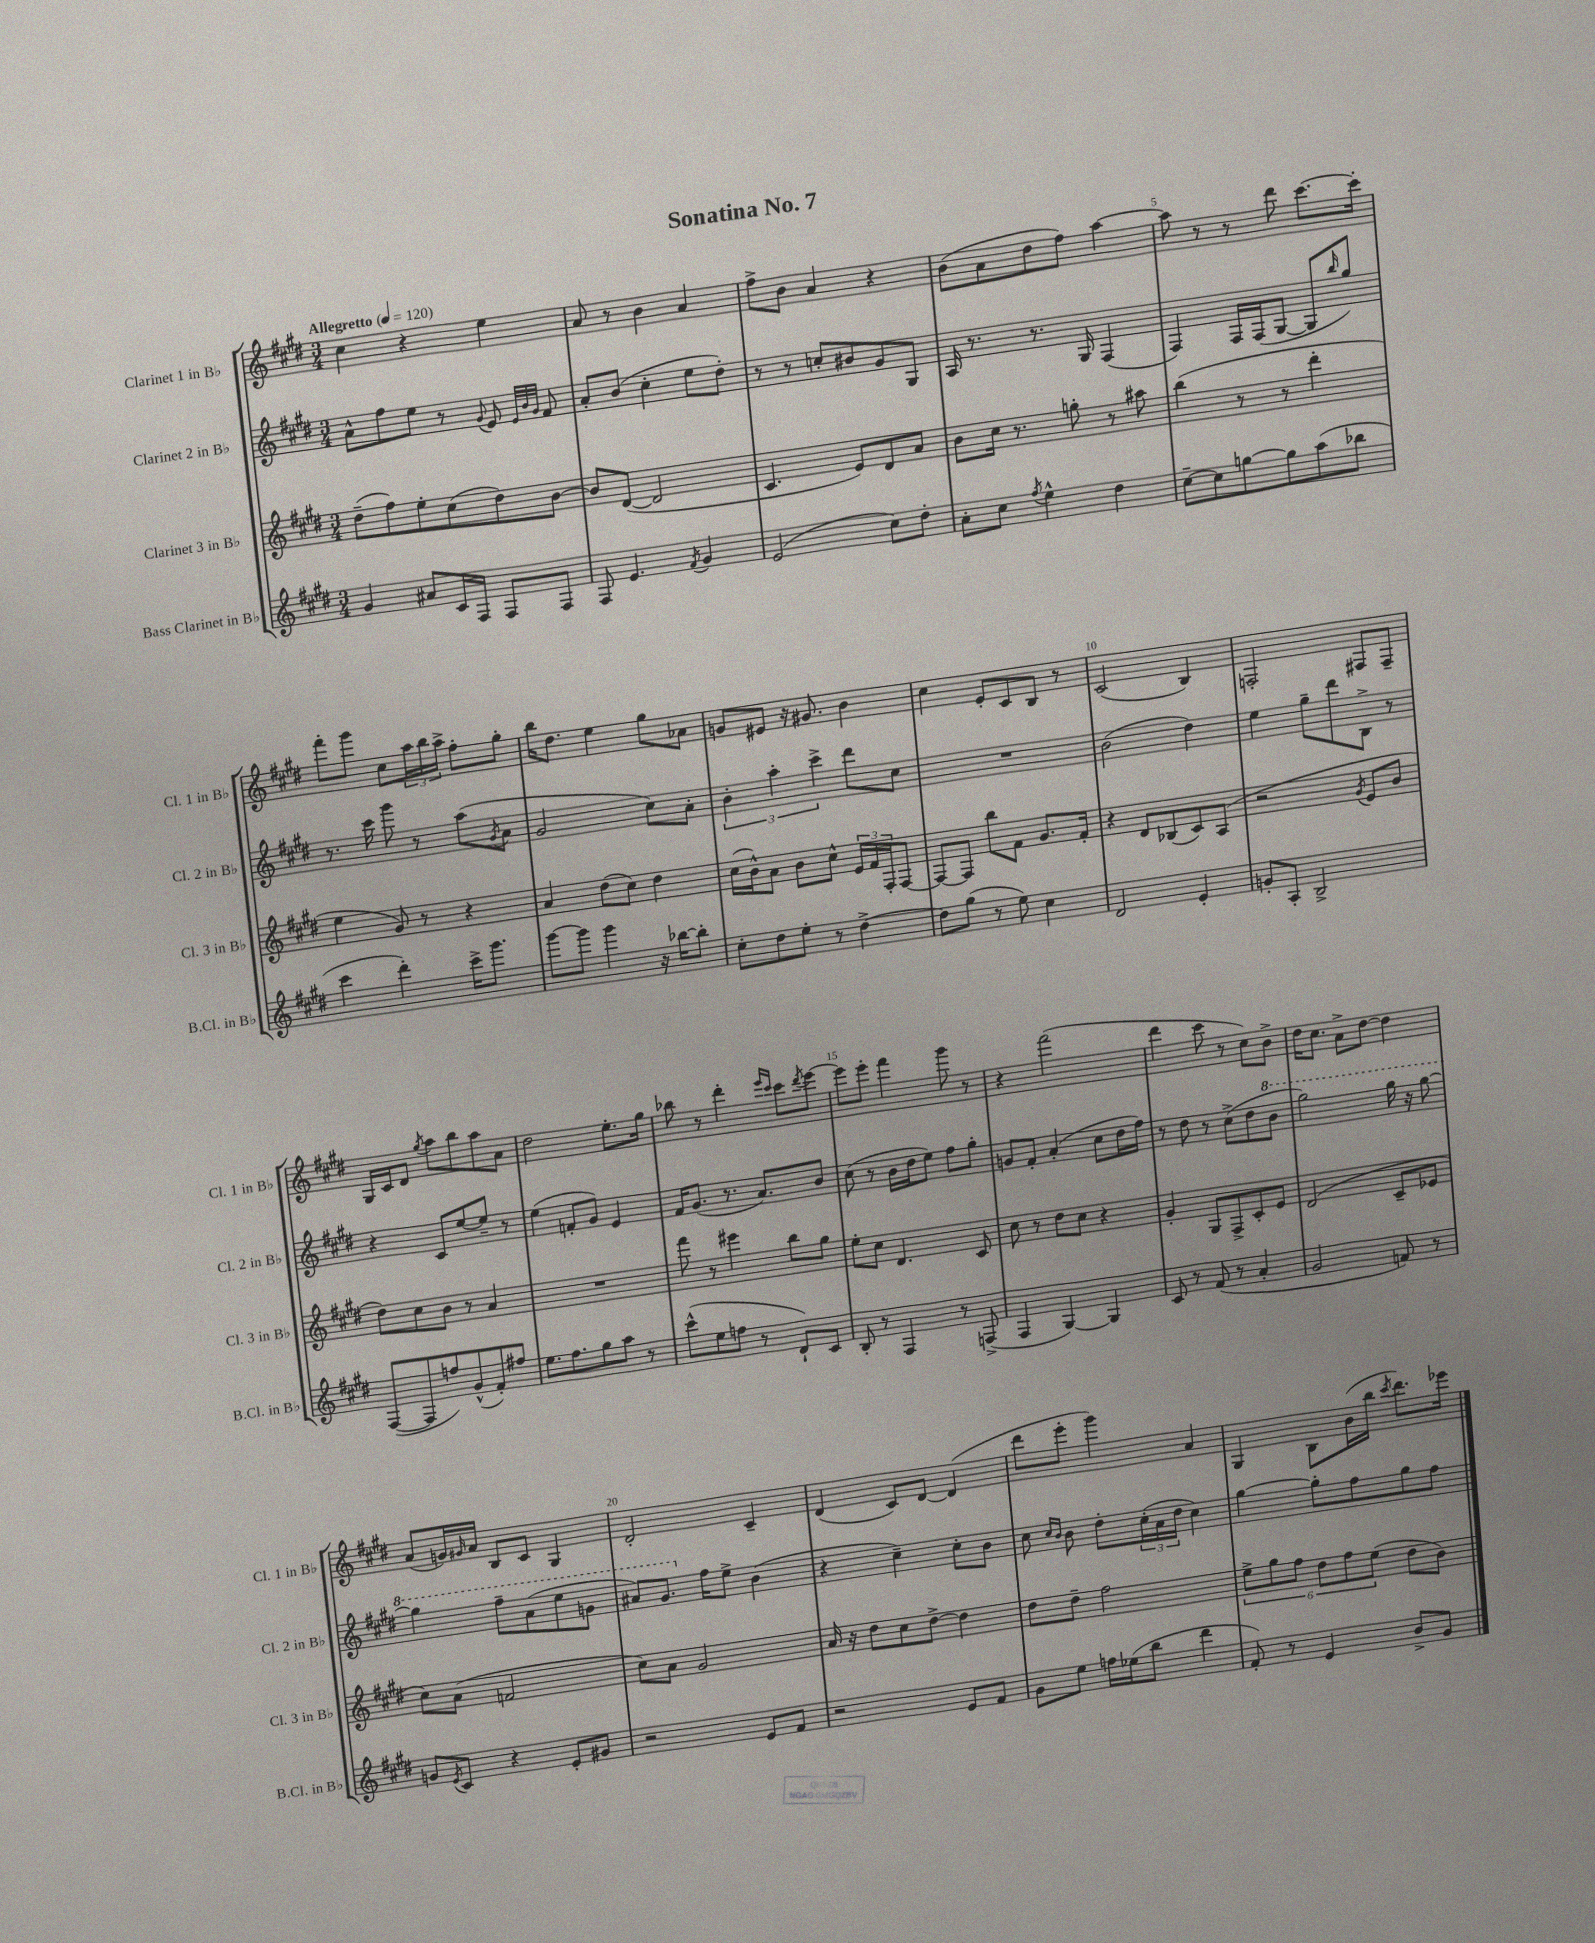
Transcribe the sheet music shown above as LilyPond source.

\header { title = "Sonatina No. 7" }
<<
\new StaffGroup <<
\new Staff = "s0" \with { instrumentName = "Clarinet 1 in Bb" shortInstrumentName = "Cl. 1 in Bb" } {
    \clef treble \key e \major \numericTimeSignature \time 3/4 \tempo "Allegretto" 4 = 120
    cis''4 r4 e''4 |
    a'8 r8 b'4 a'4 |
    fis''8-> b'8 a'4 r4 |
    b'8( a'8 dis''8 fis''8) a''4~ |
    a''8 r8 r8 dis'''8 cis'''8.~ cis'''16-. |
    fis'''8-. gis'''8 cis''8 \tuplet 3/2 { a''16 b''16 a''16-> } fis''8-. gis''8-. |
    b''16 dis''8. e''4 gis''8 aes'8 |
    g'8 eis'8 r16 gis'8. b'4 |
    cis''4 e'8-. cis'8 b8 r8 |
    cis'2( b4) |
    f2-. fis8 fis8-- |
    gis16 cis'16 dis'8 \acciaccatura { gis''8 } a''8 b''8 a''8 a'8 |
    dis''2 e''8.-. gis''16 |
    bes''8 r8 dis'''4-. \grace { e'''16 cis'''16 } cis'''8 \acciaccatura { dis'''8 } e'''8~ |
    e'''8 e'''8-. fis'''4 gis'''8 r8 |
    r4 fis'''2( |
    dis'''4 cis'''8 r8 cis''8) b'8-> |
    dis''16 cis''8. a'8-> dis''8~ dis''4 |
    a'8( g'16) \grace { gis'16 } a'16 b8 cis'8 gis4 |
    dis'2-. cis'4-- |
    dis'4( cis'8) dis'8~ dis'4( |
    dis'''8 e'''8-. gis'''4) a'4 |
    gis4 b8 b'16( b''16 \acciaccatura { cis'''8 } dis'''8.) ees'''16 \bar "|." |
}
\new Staff = "s1" \with { instrumentName = "Clarinet 2 in Bb" shortInstrumentName = "Cl. 2 in Bb" } {
    \clef treble \key e \major \numericTimeSignature \time 3/4
    a'8-^ fis''8 e''8 r8 \appoggiatura { gis'8 } e'8 \grace { e'32 b'32 gis'32 } fis'8 |
    a'8-. b'8( cis''4-. e''8 dis''8-.) |
    r8 r8 c''8-. bis'8 gis'8 gis8 |
    a16 r8. r8. gis16 fis4( |
    fis4) fis16 fis16( gis8~ gis8 \grace { b''16 } gis''8) |
    r8. cis'''16 gis'''8 r8 a''8( \acciaccatura { gis'8 } a'8 |
    gis'2 cis''8) a'8-. |
    \tuplet 3/2 { b'4-. a''4-. cis'''4-> } dis'''8 cis''8 |
    R2. |
    b'2( dis''4) |
    e''4 gis''8-- dis'''8 b8-> r8 |
    r4 cis'8 e''8~ e''8-- r8 |
    e''4( f'8-. gis'8) e'4 |
    fis'16 gis'8.( r8. a'8.) b'8 |
    cis''8( r8 b'16 dis''16 e''8) fis''8 gis''8-. |
    g'8 fis'8-. a'4-.( cis''8 dis''16 fis''16) |
    r8 dis''8 r8 cis''8->( dis''8 \ottava #1 b''8 |
    gis'''2) gis'''16 r16 gis'''8~ |
    gis'''4 fis'''8-- a''8( e'''8 g''8 |
    ais''8) gis''8. \ottava #0 fis''16 e''8-> b'4( |
    r4 cis''4--) cis''8-. b'8 |
    cis''8 \grace { cis''16 b'16 } b'8 dis''8-. \tuplet 3/2 { cis''16-.( a'16 dis''16 } cis''4) |
    gis''4~ gis''8-. fis''8 gis''8 fis''8 \bar "|." |
}
\new Staff = "s2" \with { instrumentName = "Clarinet 3 in Bb" shortInstrumentName = "Cl. 3 in Bb" } {
    \clef treble \key e \major \numericTimeSignature \time 3/4
    dis''8--( fis''8) e''8-. cis''8( dis''8) b'8~ |
    b'8 dis'8~( dis'2 |
    cis'4. e'8) dis'8 a'8 |
    b'8 cis''16 r8. g''8-. r8 ais''8 |
    b''4( r8 r8 dis'''4-. |
    e''4 gis'8) r8 r4 |
    a'4 dis''8( cis''8) dis''4 |
    cis''16( b'16-^) a'8 b'8 cis''8-^ \tuplet 3/2 { e'16 fis'16 fis16-. } fis8~ |
    fis8~ fis8 b''8 fis'8 gis'8. fis'16-. |
    r4 dis'8 bes8( cis'8) a8( |
    r2 \acciaccatura { gis'8 } e'8 b'8 |
    dis''8) cis''8 b'8 r8 a'4 |
    R2. |
    fis'''8 r8 eis'''4 b''8 gis''8 |
    e''8-. cis''8 dis'4. cis'8 |
    cis''8 r8 dis''8 cis''8 r4 |
    gis'4-. gis8 fis8-> cis'8-. e'8 |
    dis'2( cis'8-- ees'8 |
    cis''8) a'8( f'2 |
    cis''8) a'8 gis'2 |
    a'16 r16 dis''8 cis''8 dis''8~-> dis''4 |
    dis''8 dis''8-- fis''2 |
    \tuplet 6/4 { e''8-> gis''8 fis''8 dis''8 fis''8 e''8( } dis''8 b'8) \bar "|." |
}
\new Staff = "s3" \with { instrumentName = "Bass Clarinet in Bb" shortInstrumentName = "B.Cl. in Bb" } {
    \clef treble \key e \major \numericTimeSignature \time 3/4
    gis'4 ais'8 cis'16 fis16 fis8 fis8 |
    fis8 e'4. \acciaccatura { fis'8 } gis'4 |
    e'2( cis''8) dis''8-. |
    a'8-. cis''8 \acciaccatura { fis''8 } e''4-^ dis''4 |
    cis''8~-- cis''8 g''8~ g''8 a''8( bes''8 |
    cis'''4 dis'''4-.) cis'''16-> gis'''8. |
    gis'''8~ gis'''8 gis'''4 r16 bes''16~ bes''8-. |
    cis''8-. dis''8 e''8-. r8 dis''4~-> |
    dis''8 gis''8( r8 e''8) cis''4 |
    dis'2 e'4-. |
    g'8-. a8-. b2-> |
    fis8~( fis8 f''8) gis'8-^( fis'8-.) fis''8 |
    e''8. fis''8. gis''8 a''8 r8 |
    cis'''8-^( e''8 f''8 r8 dis'8-!) cis'8 |
    b8-. r8 fis4 r8 f8->( |
    fis4 gis4~) gis4 |
    cis'8 r8 fis'8( r8 a'4-. |
    gis'2 f'8) r8 |
    g'8 \acciaccatura { e'8 } cis'8 r4 e'8-. gis'8 |
    r2 e'8 fis'8 |
    r2 e'8 fis'8 |
    gis'8 e''8 f''16 ees''16( b''8 dis'''4 |
    fis'8-.) r8 e'4 b'8-> gis'8 \bar "|." |
}
>>
>>
\layout { \context { \Score \override BarNumber.break-visibility = ##(#f #t #t) barNumberVisibility = #(every-nth-bar-number-visible 5) } }
